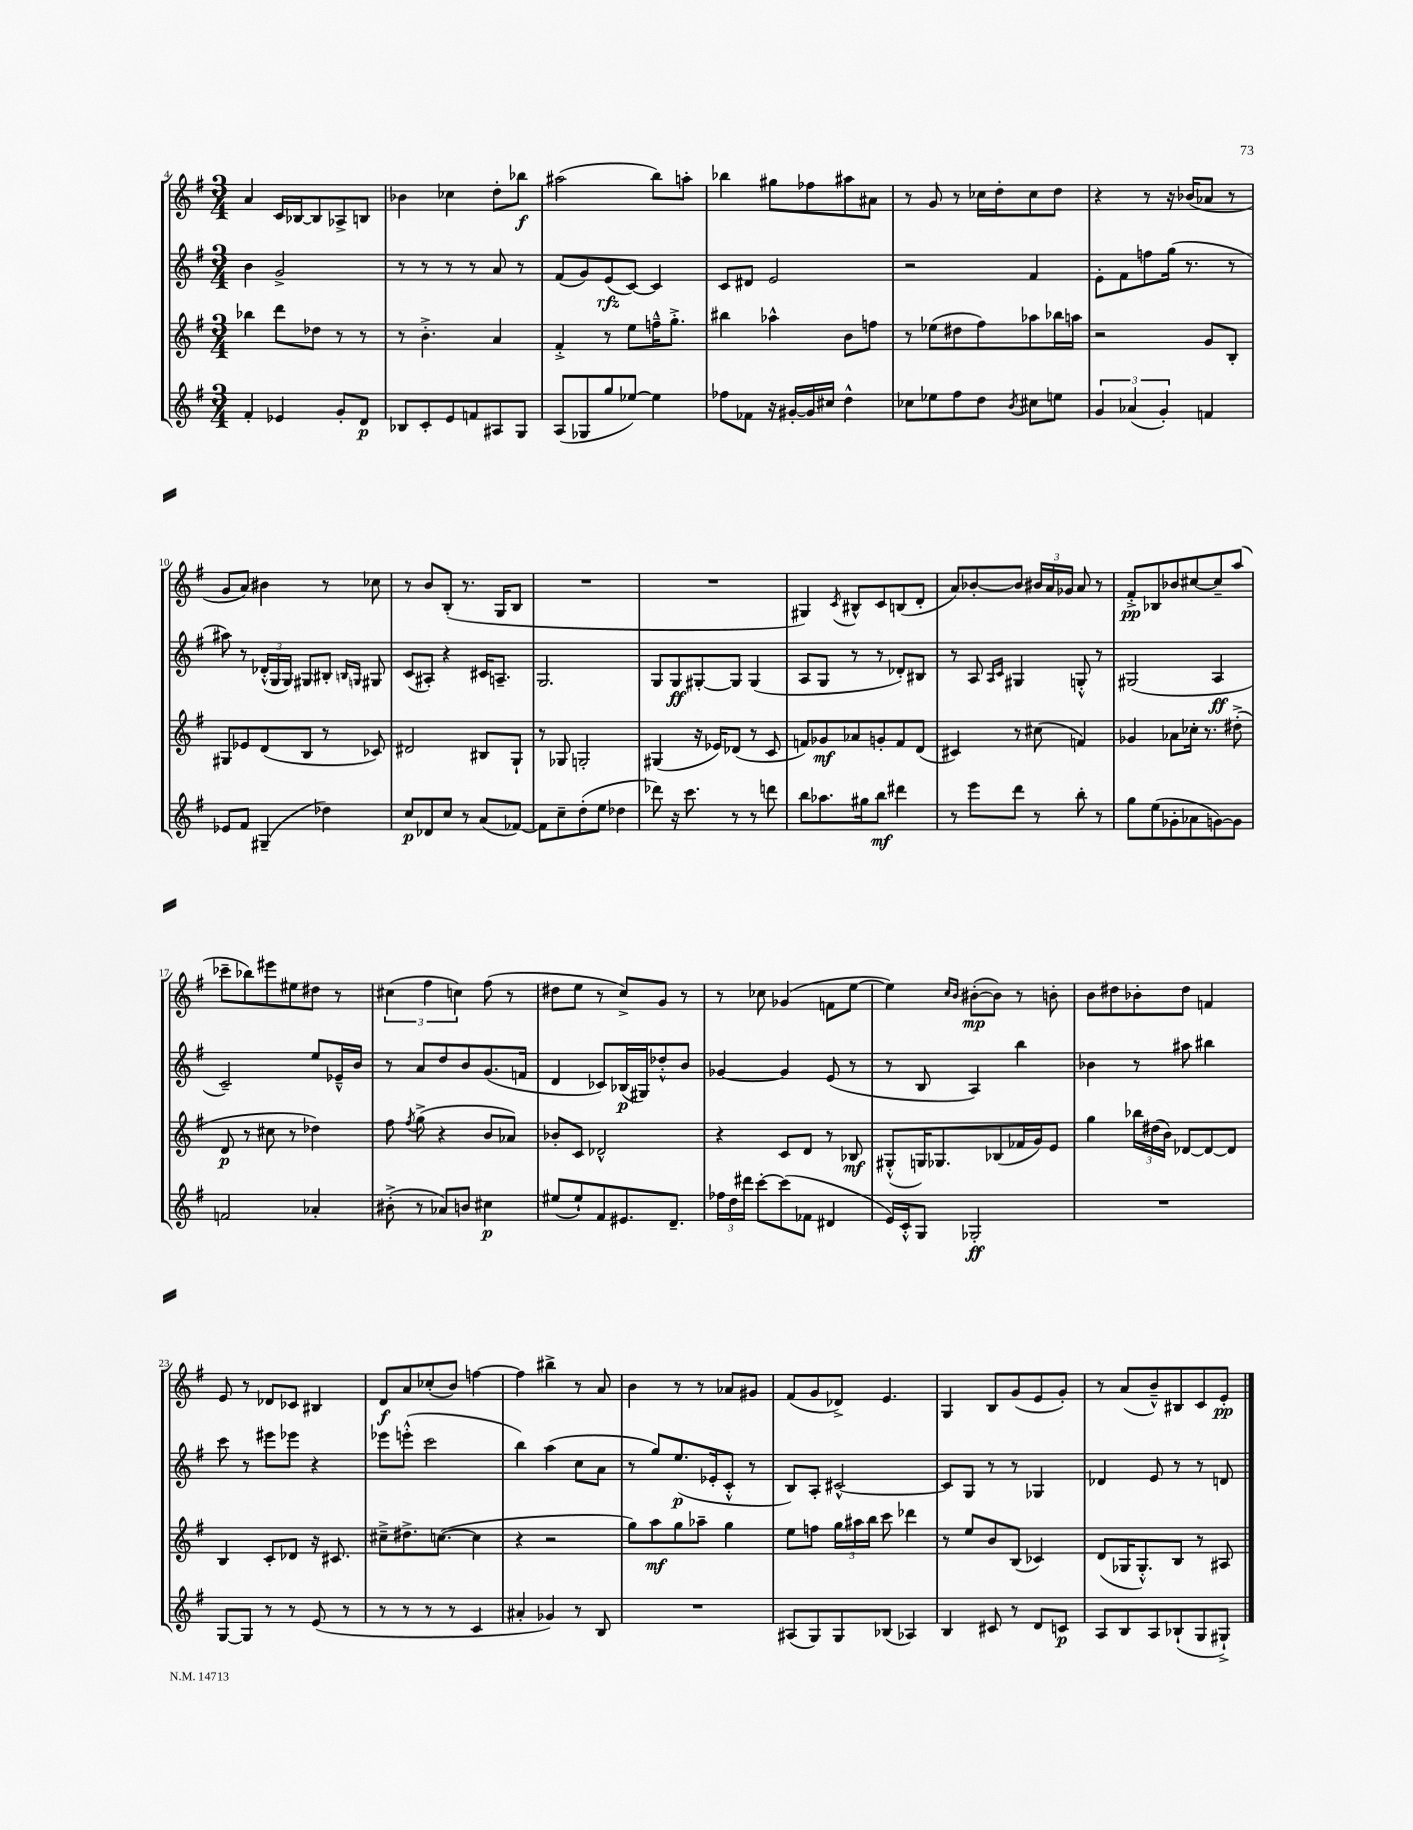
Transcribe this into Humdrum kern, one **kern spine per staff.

**kern	**dynam	**kern	**dynam	**kern	**dynam	**kern	**dynam
*part4	*part4	*part3	*part3	*part2	*part2	*part1	*part1
*staff4	*staff4	*staff3	*staff3	*staff2	*staff2	*staff1	*staff1
*clefG2	*	*clefG2	*	*clefG2	*	*clefG2	*
*k[f#]	*	*k[f#]	*	*k[f#]	*	*k[f#]	*
*M3/4	*	*M3/4	*	*M3/4	*	*M3/4	*
=4	=4	=4	=4	=4	=4	=4	=4
4f#'/	.	4bb-X\	.	4b\	.	4a/	.
4e-X/	.	8ddd\L	.	2g^/	.	16c/LL	.
.	.	.	.	.	.	[16B-X/J	.
.	.	8dd-X\J	.	.	.	8B-/]	.
8g'/L	.	8r	.	.	.	8A-X^/	.
8d/J	p	8r	.	.	.	8Bn/J	.
=5	=5	=5	=5	=5	=5	=5	=5
8B-X/L	.	8r	.	8r	.	4b-X\	.
8c'/	.	4.b'^\	.	8r	.	.	.
8e/	.	.	.	8r	.	4cc-X\	.
8fn/	.	.	.	8r	.	.	.
8A#X/	.	4a/	.	8a/	.	8dd'\L	.
8G/J	.	.	.	8r	.	8bb-X\J	f
=6	=6	=6	=6	=6	=6	=6	=6
(8A/L	.	4f#'^/	.	(8f#/L	.	(2aa#X\	.
8G-X/	.	.	.	8g/)	.	.	.
8gg/	.	8r	.	(8e/	rfz	.	.
[8ee-X/J)	.	8ee\L	.	[8c/J)	.	.	.
4ee-\]	.	16ffn~^^\K	.	4c/]	.	8bb\L)	.
.	.	8.gg'^\J	.	.	.	.	.
.	.	.	.	.	.	8aan'\J	.
=7	=7	=7	=7	=7	=7	=7	=7
8ff-X\L	.	4bb#X\	.	8c/L	.	4bb-X\	.
8f-X\J	.	.	.	8d#X/J	.	.	.
16r	.	4aa-X^^\	.	2e/	.	8gg#X\L	.
[16g#X'/LL	.	.	.	.	.	.	.
16g#/]	.	.	.	.	.	8ff-X\	.
16cc#X/JJ	.	.	.	.	.	.	.
4dd^^\	.	8b\L	.	.	.	8aa#X\	.
.	.	8ffn\J	.	.	.	8a#X\J	.
=8	=8	=8	=8	=8	=8	=8	=8
8cc-X\L	.	8r	.	2r	.	8r	.
8ee-X\	.	(8ee-X\L	.	.	.	8g/	.
8ff#\	.	8dd#X\	.	.	.	8r	.
8dd\J	.	8ff#\)	.	.	.	16cc-X\LL	.
.	.	.	.	.	.	16dd'\J	.
8qb/	.	.	.	.	.	.	.
8cc#X\L	.	8aa-X\	.	4f#/	.	8cc-\	.
8een\J	.	16bb-X\L	.	.	.	8dd\J	.
.	.	16aan\JJ	.	.	.	.	.
=9	=9	=9	=9	=9	=9	=9	=9
6g/	.	2r	.	8e'\L	.	4r	.
.	.	.	.	8f#\	.	.	.
(6a-X/	.	.	.	.	.	.	.
.	.	.	.	8ffn\	.	8r	.
6g'/)	.	.	.	.	.	.	.
.	.	.	.	(16gg\Jk	.	16r	.
.	.	.	.	8.r	.	(16b-X/KL	.
4fn/	.	8g/L	.	.	.	8a-X/J	.
.	.	8B'/J	.	8r	.	8r	.
!!LO:LB:g=z
=10	=10	=10	=10	=10	=10	=10	=10
8e-X/L	.	8G#X/L	.	8aa#X\)	.	8g/L	.
8f#/J	.	8e-X/	.	8r	.	8a/J)	.
(4G#X~/	.	(8d/	.	(24d-X'^^/LL	.	4b#X\	.
.	.	.	.	24G/	.	.	.
.	.	.	.	24G/JJ)	.	.	.
.	.	8B/J	.	8G#X/L	.	.	.
4dd-X\)	.	8r	.	8B#X'/J	.	8r	.
.	.	.	.	16qqBn/LL	.	.	.
.	.	.	.	16qqGn/JJ	.	.	.
.	.	8c-X/)	.	8G#X/	.	8cc-X\	.
=11	=11	=11	=11	=11	=11	=11	=11
8cc/L	p	2d#X/	.	(8c/L	.	8r	.
8d-X/	.	.	.	8A#X'/J)	.	8b/L	.
8cc/J	.	.	.	4r	.	(8B'/J	.
8r	.	.	.	.	.	8.r	.
(8a/L	.	8B#X/L	.	16c#X/KL	.	.	.
.	.	.	.	8.An~/J	.	16G/KL	.
[8f-X/J)	.	8G`/J	.	.	.	8B/J	.
=12	=12	=12	=12	=12	=12	=12	=12
8f-\L]	.	8r	.	2.G/	.	2.r	.
8cc~\	.	8G-X/	.	.	.	.	.
(8dd'\	.	2Gn'/	.	.	.	.	.
8ee\J	.	.	.	.	.	.	.
4dd-X\	.	.	.	.	.	.	.
=13	=13	=13	=13	=13	=13	=13	=13
8ddd-X\)	.	(4G#X/	.	8G/L	.	2.r	.
16r	.	.	.	8G/	ff	.	.
8.ccc\	.	.	.	.	.	.	.
.	.	16r	.	[8G#X'/	.	.	.
.	.	16e-X/KL)	.	.	.	.	.
8r	.	(8d-X/J	.	8G#/J]	.	.	.
8r	.	8r	.	(4G#/	.	.	.
8dddn\	.	8c/	.	.	.	.	.
=14	=14	=14	=14	=14	=14	=14	=14
8bb\L	.	8fn/L)	.	8A/L	.	4G#X/)	.
8.aa-X\	.	8g-X/	mf	8G/J	.	.	.
.	.	.	.	.	.	8qc/	.
.	.	8a-X/	.	8r	.	8B#X^^/L	.
16gg#X\k	.	.	.	.	.	.	.
8bb\J	mf	8gn'/	.	8r	.	8c/	.
4ddd#X\	.	8f/	.	8d-X'/L)	.	(8Bn/	.
.	.	(8d/J	.	8B#X/J	.	8d'/J	.
=15	=15	=15	=15	=15	=15	=15	=15
8r	.	4c#X/)	.	8r	.	8a/L)	.
8eee\L	.	.	.	8A/	.	[8b-X'/	.
.	.	.	.	16qqA/LL	.	.	.
.	.	.	.	16qqc/JJ	.	.	.
8ddd\J	.	8r	.	4G#X/	.	8b-/J]	.
8r	.	(8cc#X\	.	.	.	24b#X/LL	.
.	.	.	.	.	.	24a/	.
.	.	.	.	.	.	24g-X/JJ	.
8bb'\	.	4fn/)	.	8Gn'^^/	.	8a/	.
8r	.	.	.	8r	.	8r	.
=16	=16	=16	=16	=16	=16	=16	=16
8gg\L	.	4g-X/	.	(2G#X/	.	8f#'^/L	pp
(8ee\	.	.	.	.	.	8B-X/	.
8g-X'\	.	8a-X\L	.	.	.	8b-X/	.
8a-X\	.	16cc-X'\Jk	.	.	.	[8cc#X/	.
.	.	8.r	.	.	.	.	.
[8gn\)	.	.	.	4A/	ff	8cc#~/]	.
8g\J]	.	(8dd#X'^\	.	.	.	(8aa/J	.
!!LO:LB:g=z
=17	=17	=17	=17	=17	=17	=17	=17
2fn/	.	8d/	p	2c~/)	.	8ccc-X~\L	.
.	.	8r	.	.	.	8bb-X\)	.
.	.	8cc#X\	.	.	.	8eee#X\	.
.	.	8r	.	.	.	8ee#X\	.
4a-X'/	.	4dd-X\)	.	8ee/L	.	8dd#X\J	.
.	.	.	.	16e-X~^^/L	.	8r	.
.	.	.	.	16b/JJ	.	.	.
=18	=18	=18	=18	=18	=18	=18	=18
(8b#X'^\	.	8ff#\	.	8r	.	(6cc#X\	.
.	.	8qff#/	.	.	.	.	.
8r	.	(8gg^\	.	8a/L	.	.	.
.	.	.	.	.	.	6ff#\	.
8a-X/L)	.	4r	.	8dd/	.	.	.
.	.	.	.	.	.	6ccn\)	.
8bn/J	.	.	.	8b/	.	.	.
4cc#X\	p	8b/L	.	(8.g/	.	(8ff#\	.
.	.	8a-X/J)	.	.	.	8r	.
.	.	.	.	16fn/Jk	.	.	.
=19	=19	=19	=19	=19	=19	=19	=19
(8ee#X/L	.	8b-X'/L	.	4d/	.	8dd#X\L	.
8ee#`/)	.	8c/J	.	.	.	8ee\J	.
8f#/	.	2d-X^^/	.	8c-X/L)	.	8r	.
8.e#X/	.	.	.	(16B-X/L	p	8cc^/L)	.
.	.	.	.	16G#X/J)	.	.	.
.	.	.	.	8dd-X'^^/	.	8g/J	.
8.d~/J	.	.	.	.	.	.	.
.	.	.	.	8b/J	.	8r	.
=20	=20	=20	=20	=20	=20	=20	=20
24ff-X\LL	.	4r	.	[4g-X/	.	8r	.
24dd\	.	.	.	.	.	.	.
24ddd#X\JJ	.	.	.	.	.	.	.
[8ccc'\L	.	.	.	.	.	8cc-X\	.
(8ccc\]	.	8c/L	.	4g-/]	.	(4g-X/	.
8f-X\J	.	8d/J	.	.	.	.	.
4d#X/	.	8r	.	(8e/	.	8fn\L	.
.	.	8B-X/	mf	8r	.	[8ee\J	.
=21	=21	=21	=21	=21	=21	=21	=21
16e/LL)	.	(8G#X'^^/L	.	8r	.	4ee\])	.
16c'^^/J	.	.	.	.	.	.	.
8G/J	.	16Gn/K)	.	8B/	.	.	.
.	.	8.G-X/	.	.	.	.	.
.	.	.	.	.	.	16qqcc/LL	.
.	.	.	.	.	.	16qqb/JJ	.
2G-X'/	ff	.	.	4A/)	.	([8b#X'\L	mp
.	.	(8B-X/	.	.	.	8b#\J])	.
.	.	16f-X/L	.	4bb\	.	8r	.
.	.	16g/J)	.	.	.	.	.
.	.	8e/J	.	.	.	8bn'\	.
=22	=22	=22	=22	=22	=22	=22	=22
2.r	.	4gg\	.	4b-X\	.	8b\L	.
.	.	.	.	.	.	8dd#X\	.
.	.	24bb-X\LL	.	8r	.	8b-X'\	.
.	.	(24dd#X\	.	.	.	.	.
.	.	24b\JJ)	.	.	.	.	.
.	.	[8d-X/L	.	8aa#X\	.	8dd#\J	.
.	.	8d-/_	.	4bb#X\	.	4fn/	.
.	.	8d-/J]	.	.	.	.	.
!!LO:LB:g=z
=23	=23	=23	=23	=23	=23	=23	=23
[8G/L	.	4B/	.	8ccc\	.	8e/	.
8G/J]	.	.	.	8r	.	8r	.
8r	.	8c'/L	.	8eee#X\L	.	8d-X/L	.
8r	.	8d-X/J	.	8eee-X\J	.	8c-X/J	.
(8e/	.	16r	.	4r	.	4B#X/	.
.	.	8.c#X/	.	.	.	.	.
8r	.	.	.	.	.	.	.
=24	=24	=24	=24	=24	=24	=24	=24
8r	.	8cc#X~^\L	.	8eee-X\L	.	8d/L	f
8r	.	8.dd#X^\	.	(8eeen'^^\J	.	8a/	.
8r	.	.	.	2ccc\	.	(8cc-X'/	.
.	.	([8.ccn\J	.	.	.	.	.
8r	.	.	.	.	.	8b/J)	.
4c/	.	4cc\]	.	.	.	[4ffn\	.
=25	=25	=25	=25	=25	=25	=25	=25
4a#X'/	.	4r	.	4bb\)	.	4ff\]	.
4g-X/)	.	2r	.	(4aa\	.	4bb#X^\	.
8r	.	.	.	8cc\L	.	8r	.
8B/	.	.	.	8a\J	.	8a/	.
=26	=26	=26	=26	=26	=26	=26	=26
2.r	.	8gg\L)	.	8r	.	4b\	.
.	.	8aa\	mf	8gg/L)	.	.	.
.	.	8gg\	.	(8.ee/	p	8r	.
.	.	8aa-X~\J	.	.	.	8r	.
.	.	.	.	16e-X'/k	.	.	.
.	.	4gg\	.	8c'^^/J	.	8a-X/L	.
.	.	.	.	8r	.	8g#X/J	.
=27	=27	=27	=27	=27	=27	=27	=27
(8A#X/L	.	8ee\L	.	8B/L)	.	(8f#/L	.
8G/)	.	8ffn\J	.	8A'/J	.	8g/	.
8G/	.	24gg\LL	.	[2c#X^^/	.	8d-X^/J)	.
.	.	24aa#X\	.	.	.	.	.
.	.	24bb\JJ	.	.	.	.	.
(8B-X/J	.	8ccc\	.	.	.	4.e/	.
4A-X/)	.	4ddd-X\	.	.	.	.	.
=28	=28	=28	=28	=28	=28	=28	=28
4B/	.	8r	.	8c#/L]	.	4G/	.
.	.	8ee/L	.	8G/J	.	.	.
8c#X/	.	8b/	.	8r	.	8B/L	.
8r	.	(8B/J	.	8r	.	(8g/	.
8d/L	.	4c-X/)	.	4G-X/	.	8e/	.
8cn/J	p	.	.	.	.	8g'/J)	.
=29	=29	=29	=29	=29	=29	=29	=29
8A/L	.	(8d/L	.	4d-X/	.	8r	.
8B/	.	16G-X/K	.	.	.	(8a/L	.
.	.	8.G-'^^/)	.	.	.	.	.
8A/	.	.	.	8e/	.	8b~^^/)	.
(8B-X`/	.	8B/J	.	8r	.	8B#X/	.
8G/	.	8r	.	8r	.	8c/	.
8G#X`^/J)	.	8A#X/	.	8dn/	.	8e'/J	pp
==	==	==	==	==	==	==	==
*-	*-	*-	*-	*-	*-	*-	*-
